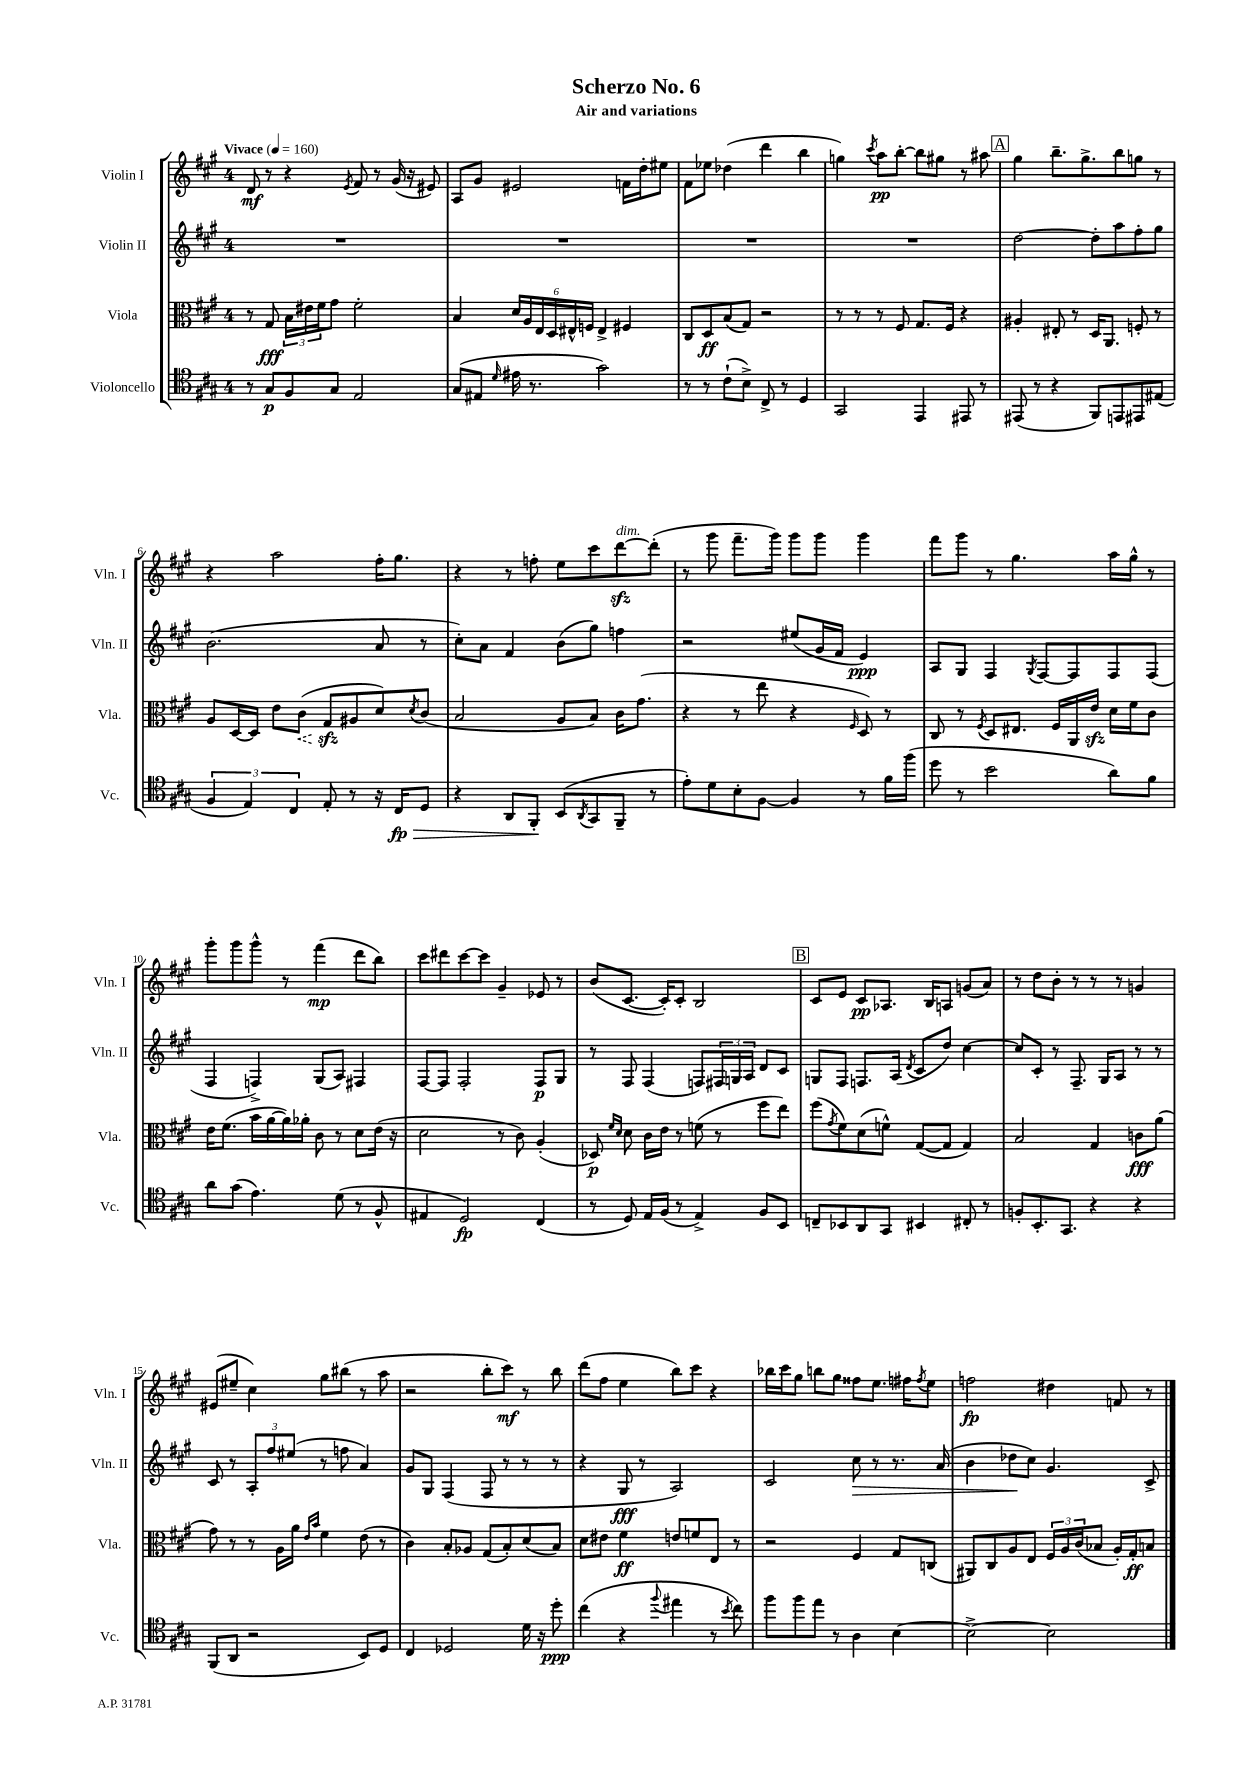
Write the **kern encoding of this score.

**kern	**dynam	**kern	**dynam	**kern	**dynam	**kern	**dynam
*part4	*part4	*part3	*part3	*part2	*part2	*part1	*part1
*staff4	*staff4	*staff3	*staff3	*staff2	*staff2	*staff1	*staff1
*I"Violoncello	*	*I"Viola	*	*I"Violin II	*	*I"Violin I	*
*I'Vc.	*	*I'Vla.	*	*I'Vln. II	*	*I'Vln. I	*
*clefC4	*	*clefC3	*	*clefG2	*	*clefG2	*
*k[f#c#g#]	*	*k[f#c#g#]	*	*k[f#c#g#]	*	*k[f#c#g#]	*
*M4/4	*	*M4/4	*	*M4/4	*	*M4/4	*
*MM160	*	*MM160	*	*MM160	*	*MM160	*
=1	=1	=1	=1	=1	=1	=1	=1
!	!	!	!	!	!	!LO:TX:a:B:t=Vivace	!
8r	.	8r	.	1r	.	8d/	mf
8G#/L	p	8G#/	fff	.	.	8r	.
8F#/	.	24B\LL	.	.	.	4r	.
.	.	24e#X\	.	.	.	.	.
.	.	24f#\J	.	.	.	.	.
8G#/J	.	8g#\J	.	.	.	.	.
.	.	.	.	.	.	8qe/	.
2E/	.	2f#'\	.	.	.	8f#/	.
.	.	.	.	.	.	8r	.
.	.	.	.	.	.	(16g#/	.
.	.	.	.	.	.	16r	.
.	.	.	.	.	.	8e#X/)	.
=2	=2	=2	=2	=2	=2	=2	=2
(8G#/L	.	4B/	.	1r	.	8A/L	.
8E#X/J	.	.	.	.	.	8g#/J	.
16qqd/	.	.	.	.	.	.	.
16e#X\	.	24d/LL	.	.	.	2e#X/	.
.	.	24A/	.	.	.	.	.
8.r	.	.	.	.	.	.	.
.	.	24E/	.	.	.	.	.
.	.	24D/	.	.	.	.	.
.	.	24E#X^^/	.	.	.	.	.
.	.	24Fn/JJ	.	.	.	.	.
2g#\)	.	4E#^/	.	.	.	.	.
.	.	4F#X/	.	.	.	16fn\LL	.
.	.	.	.	.	.	16dd'\J	.
.	.	.	.	.	.	8ee#X\J	.
=3	=3	=3	=3	=3	=3	=3	=3
8r	.	8C#/L	.	1r	.	8f#\L	.
8r	.	8D/	ff	.	.	8ee-X\J	.
(8c#`\L	.	(8B/	.	.	.	(4dd-X\	.
8B^\J)	.	8G#/J)	.	.	.	.	.
8C#^/	.	2r	.	.	.	4ddd\	.
8r	.	.	.	.	.	.	.
4D/	.	.	.	.	.	4bb\	.
=4	=4	=4	=4	=4	=4	=4	=4
2GG#/	.	8r	.	1r	.	4ggn\)	.
.	.	8r	.	.	.	.	.
.	.	.	.	.	.	8qccc#/	.
.	.	8r	.	.	.	8aa\L	pp
.	.	8F#/	.	.	.	[8bb'\J	.
4EE/	.	8.G#/L	.	.	.	8bb\L]	.
.	.	.	.	.	.	8gg#X\J	.
.	.	16F#/Jk	.	.	.	.	.
8EE#X/	.	4r	.	.	.	8r	.
8r	.	.	.	.	.	8aa#X\	.
!!LO:REH:place=s1:t=A
=5	=5	=5	=5	=5	=5	=5	=5
(8EE#X/	.	4A#X'/	.	[2dd\	.	4gg#\	.
8r	.	.	.	.	.	.	.
4r	.	8E#X'/	.	.	.	8.bb~\L	.
.	.	8r	.	.	.	.	.
.	.	.	.	.	.	8.gg#^\	.
8FF#/L)	.	16D/KL	.	8dd'\L]	.	.	.
.	.	8.AA/J	.	.	.	.	.
8EEn/	.	.	.	8aa\	.	8bb\	.
8EE#X/	.	8Fn'/	.	8ff#'\	.	8ggn\J	.
(8E#X/J	.	8r	.	8gg#\J	.	8r	.
!!LO:LB:g=z
=6	=6	=6	=6	=6	=6	=6	=6
6F#/	.	8A/L	.	(2.b\	.	4r	.
.	.	[16D/L	.	.	.	.	.
6E/)	.	.	.	.	.	.	.
.	.	16D/JJ]	.	.	.	.	.
.	.	8e\L	.	.	.	2aa\	.
6C#/	.	.	.	.	.	.	.
!	!	!	!LO:HP:b	!	!	!	!
.	.	(8c#\J	<	.	.	.	.
8E'/	.	8G#zz/L	.	.	.	.	.
8r	.	8A#X/	[	.	.	.	.
16r	.	8d/)	.	8a/	.	16ff#'\KL	.
!	!LO:HP:b	!	!	!	!	!	!
16C#/KL	> fp	.	.	.	.	8.gg#\J	.
.	.	8qd/	.	.	.	.	.
8D/J	.	(8c#/J	.	8r	.	.	.
=7	=7	=7	=7	=7	=7	=7	=7
4r	.	2B/	.	8cc#'\L)	.	4r	.
.	.	.	.	8a\J	.	.	.
8AA/L	.	.	.	4f#/	.	8r	.
8FF#'/J	.	.	.	.	.	8ffn'\	.
(8BB/L	]	8A/L	.	(8b\L	.	8ee\L	.
8qAA/	.	.	.	.	.	.	.
8GG#/	.	8B/J)	.	8gg#\J)	.	8ccc#\	.
!	!	!	!	!	!	!LO:TX:a:i:t=dim.	!
8FF#~/J	.	16c#\KL	.	4ffn\	.	[8dddzz\	.
.	.	(8.g#\J	.	.	.	.	.
8r	.	.	.	.	.	(8ddd'\J]	.
=8	=8	=8	=8	=8	=8	=8	=8
8e'\L)	.	4r	.	2r	.	8r	.
8d\	.	.	.	.	.	8ggg#\	.
8B'\	.	8r	.	.	.	8.fff#~\L	.
[8F#\J	.	8ee\	.	.	.	.	.
.	.	.	.	.	.	16ggg#\Jk)	.
4F#/]	.	4r	.	(8ee#X/L	.	8ggg#\L	.
.	.	.	.	16g#/L	.	8ggg#\J	.
.	.	.	.	16f#/JJ	.	.	.
.	.	16qqF#/	.	.	.	.	.
8r	.	8D/)	.	4e/)	ppp	4ggg#\	.
16f#\LL	.	8r	.	.	.	.	.
(16ff#\JJ	.	.	.	.	.	.	.
=9	=9	=9	=9	=9	=9	=9	=9
8dd\	.	8C#/	.	8A/L	.	8fff#\L	.
8r	.	8r	.	8G#/J	.	8ggg#\J	.
.	.	8qF#/	.	.	.	.	.
2b\	.	8D/L	.	4F#/	.	8r	.
.	.	8.E#X/J	.	.	.	4.gg#\	.
.	.	.	.	8qG#/	.	.	.
.	.	.	.	[8F#/L	.	.	.
.	.	16F#/LL	.	.	.	.	.
.	.	16AA/	.	8F#/]	.	.	.
.	.	16ezz/JJ	.	.	.	.	.
8a\L)	.	16d\LL	.	8F#/	.	16aa\LL	.
.	.	16f#\J	.	.	.	16gg#^^\JJ	.
8f#\J	.	8c#\J	.	(8F#/J	.	8r	.
!!LO:LB:g=z
=10	=10	=10	=10	=10	=10	=10	=10
8a\L	.	16e\KL	.	4F#/	.	8ggg#'\L	.
.	.	(8.f#\J	.	.	.	.	.
(8g#\J	.	.	.	.	.	8ggg#\	.
4.e\)	.	16b\LL	.	4Fn^/)	.	8ggg#^^\J	.
.	.	[16a\	.	.	.	.	.
.	.	16a\])	.	.	.	8r	.
.	.	16a-X'\JJ	.	.	.	.	.
.	.	8c#\	.	(8G#/L	.	(4fff#\	mp
(8d\	.	8r	.	8A/J)	.	.	.
8r	.	8d\L	.	4F#X/	.	8ddd\L	.
8F#^^/	.	(16e\Jk	.	.	.	8bb\J)	.
.	.	16r	.	.	.	.	.
=11	=11	=11	=11	=11	=11	=11	=11
4E#X/	.	2d\	.	[8F#/L	.	8ccc#\L	.
.	.	.	.	8F#/J]	.	8ddd#X\	.
2D/)	fp	.	.	2F#'/	.	[8ccc#\	.
.	.	.	.	.	.	8ccc#\J]	.
.	.	8r	.	.	.	4g#~/	.
.	.	8c#\)	.	.	.	.	.
(4C#/	.	(4A'/	.	8F#/L	p	8e-X/	.
.	.	.	.	8G#/J	.	8r	.
=12	=12	=12	=12	=12	=12	=12	=12
8r	.	8D-X/)	p	8r	.	(8b/L	.
.	.	16qqf#/LL	.	.	.	.	.
.	.	16qqd/JJ	.	.	.	.	.
8D/)	.	8d\	.	8F#/	.	[8.c#/J	.
16E/LL	.	16c#\LL	.	(4F#/	.	.	.
(16F#/JJ	.	16e\JJ	.	.	.	16c#'/KL])	.
8r	.	8r	.	.	.	8c#'/J	.
4E^/)	.	(8fn\	.	8Fn/L)	.	2B/	.
.	.	8r	.	24F#X/L	.	.	.
.	.	.	.	24Gn/	.	.	.
.	.	.	.	24A/JJ	.	.	.
8F#/L	.	8ff#\L	.	8d/L	.	.	.
8BB/J	.	8ee\J)	.	8c#/J	.	.	.
!!LO:REH:place=s1:t=B
=13	=13	=13	=13	=13	=13	=13	=13
8Cn~/L	.	(8ff#\L	.	8Gn/L	.	8c#/L	.
.	.	8qg#/	.	.	.	.	.
8BB-X/	.	8f#\)	.	8F#/J	.	8e/J	.
8AA/	.	(8d\	.	8.Fn/L	.	8c#/L	pp
8GG#/J	.	8fn^^\J)	.	.	.	8.A-X/J	.
.	.	.	.	(16A/Jk	.	.	.
.	.	.	.	8qd/	.	.	.
4BB#X/	.	([8G#/L	.	8c#/L	.	.	.
.	.	.	.	.	.	16B/KL	.
.	.	8G#/J]	.	8dd/J)	.	8An/J	.
8C#X'/	.	4G#/)	.	[4cc#\	.	(8gn/L	.
8r	.	.	.	.	.	8a/J)	.
=14	=14	=14	=14	=14	=14	=14	=14
8Fn'/L	.	2B/	.	8cc#/L]	.	8r	.
8.BB'/	.	.	.	8c#'/J	.	8dd\L	.
.	.	.	.	8r	.	8b'\J	.
8.GG#/J	.	.	.	.	.	.	.
.	.	.	.	8.F#~/	.	8r	.
4r	.	4G#/	.	.	.	8r	.
.	.	.	.	16G#/KL	.	.	.
.	.	.	.	8A/J	.	8r	.
4r	.	8cn\L	fff	8r	.	4gn/	.
.	.	(8a\J	.	8r	.	.	.
!!LO:LB:g=z
=15	=15	=15	=15	=15	=15	=15	=15
(8FF#/L	.	8g#\)	.	8c#/	.	(8e#X/L	.
8AA/J	.	8r	.	8r	.	8ee#X~/J	.
2r	.	8r	.	12A'/L	.	4cc#\)	.
.	.	.	.	12ff#/	.	.	.
.	.	16A\LL	.	.	.	.	.
.	.	.	.	(12ee#X/J	.	.	.
.	.	16a\JJ	.	.	.	.	.
.	.	16qqe/LL	.	.	.	.	.
.	.	16qqb/JJ	.	.	.	.	.
.	.	4f#\	.	8r	.	8gg#\L	.
.	.	.	.	8ffn\	.	(8bb#X\J	.
8BB/L)	.	(8e\	.	4a/)	.	8r	.
8D/J	.	8r	.	.	.	8aa\	.
=16	=16	=16	=16	=16	=16	=16	=16
4C#/	.	4c#\)	.	8g#/L	.	2r	.
.	.	.	.	8G#/J	.	.	.
2D-X/	.	8B'/L	.	(4F#/	.	.	.
.	.	8A-X/J	.	.	.	.	.
.	.	(8G#/L	.	8F#/	.	8bb'\L	.
.	.	8B'/)	.	8r	.	8ccc#\J)	mf
16d\	.	(8d/	.	8r	.	8r	.
16r	.	.	.	.	.	.	.
8dd'\	ppp	8B/J)	.	8r	.	8bb\	.
=17	=17	=17	=17	=17	=17	=17	=17
(4cc#\	.	8d\L	.	4r	.	(8ddd\L	.
.	.	8e#X\J	.	.	.	8ff#\J	.
4r	.	4f#\	ff	8G#/	fff	4ee\	.
.	.	.	.	8r	.	.	.
8qqff#/	.	.	.	.	.	.	.
4ee#X\	.	8en/L	.	2A/)	.	8bb\L)	.
.	.	8fn/	.	.	.	8ccc#\J	.
8r	.	8E/J	.	.	.	4r	.
8qb/	.	.	.	.	.	.	.
8cc#\)	.	8r	.	.	.	.	.
=18	=18	=18	=18	=18	=18	=18	=18
8ff#\L	.	2r	.	2c#/	.	16bb-X\LL	.
.	.	.	.	.	.	16ccc#\J	.
8ff#\	.	.	.	.	.	8gg#\J	.
8ee\J	.	.	.	.	.	8bbn\L	.
8r	.	.	.	.	.	8gg#\J	.
!	!	!	!	!	!LO:HP:b	!	!
4A\	.	4F#/	.	8cc#\	>	8ff##X\L	.
.	.	.	.	8r	.	8.ee\J	.
[4B\	.	8G#/L	.	8.r	.	.	.
.	.	.	.	.	.	16ff#X\KL	.
.	.	.	.	.	.	8qff#/	.
.	.	(8Cn/J	.	.	.	8ee\J	.
.	.	.	.	(16a/	.	.	.
=19	=19	=19	=19	=19	=19	=19	=19
2B^\_	.	8AA#X/L)	.	4b\	.	2ffn\	fp
.	.	8C#/	.	.	.	.	.
.	.	8A/	.	8dd-X\L	.	.	.
.	.	8E/J	.	8cc#\J)	]	.	.
2B\]	.	24F#/LL	.	4.g#/	.	4dd#X\	.
.	.	24A/	.	.	.	.	.
.	.	(24c#/J	.	.	.	.	.
.	.	8B-X/J	.	.	.	.	.
.	.	16A'/LL)	.	.	.	8fn/	.
.	.	16G#'/J	ff	.	.	.	.
.	.	8Bn/J	.	8c#^/	.	8r	.
==	==	==	==	==	==	==	==
*-	*-	*-	*-	*-	*-	*-	*-
